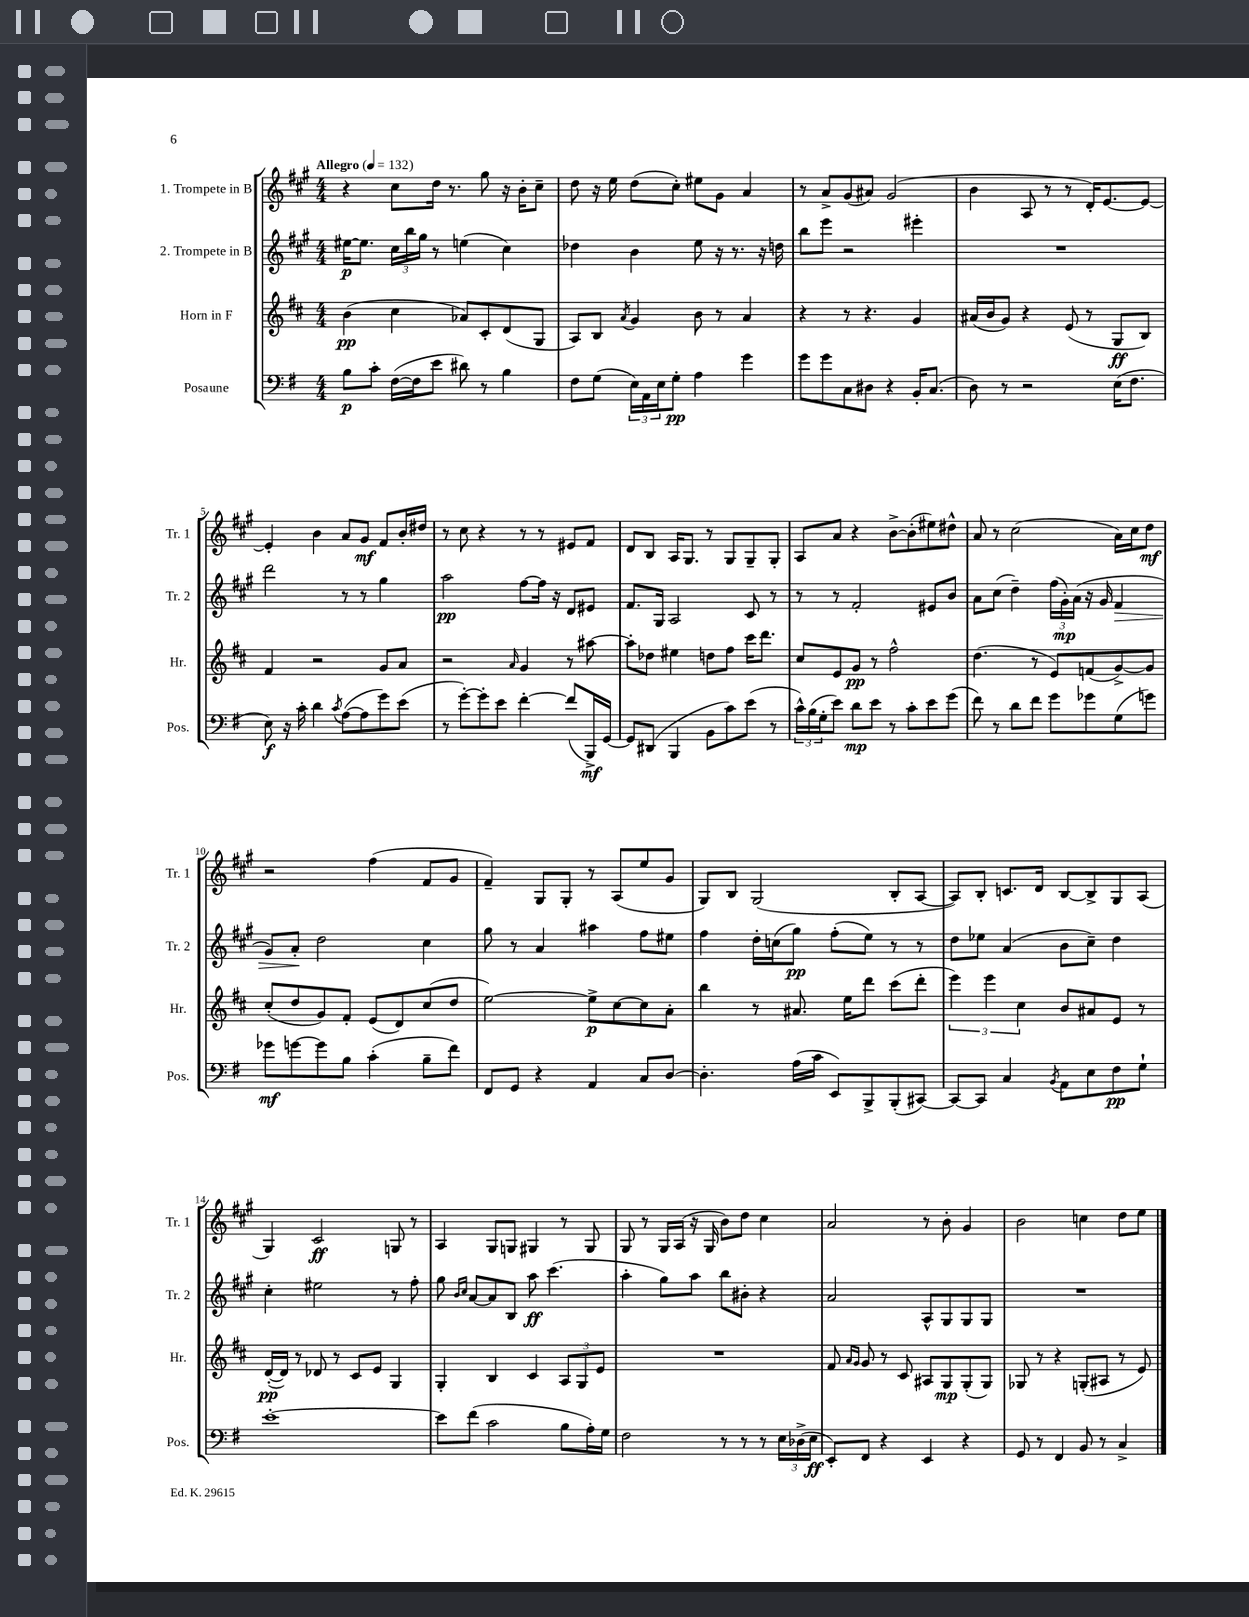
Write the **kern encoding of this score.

**kern	**dynam	**kern	**dynam	**kern	**dynam	**kern	**dynam
*part4	*part4	*part3	*part3	*part2	*part2	*part1	*part1
*staff4	*staff4	*staff3	*staff3	*staff2	*staff2	*staff1	*staff1
*I"Posaune	*	*I"Horn in F	*	*I"2. Trompete in B	*	*I"1. Trompete in B	*
*I'Pos.	*	*I'Hr.	*	*I'Tr. 2	*	*I'Tr. 1	*
*clefF4	*	*clefG2	*	*clefG2	*	*clefG2	*
*k[f#]	*	*k[f#c#]	*	*k[f#c#g#]	*	*k[f#c#g#]	*
*M4/4	*	*M4/4	*	*M4/4	*	*M4/4	*
*MM132	*	*MM132	*	*MM132	*	*MM132	*
=1	=1	=1	=1	=1	=1	=1	=1
!	!	!	!	!	!	!LO:TX:a:B:t=Allegro	!
8B\L	p	(4b\	pp	[16ee#X\KL	p	4r	.
.	.	.	.	8.ee#\J]	.	.	.
8c'\J	.	.	.	.	.	.	.
([16F#\LL	.	4cc#\	.	24cc#\LL	.	8cc#\L	.
.	.	.	.	24bb\	.	.	.
16F#\J]	.	.	.	.	.	.	.
.	.	.	.	24gg#\JJ	.	.	.
8e\J	.	.	.	8r	.	16dd\Jk	.
.	.	.	.	.	.	8.r	.
8d#X\)	.	8a-X/L)	.	(4een\	.	.	.
8r	.	8c#'/	.	.	.	8gg#\	.
4B\	.	(8d/	.	4cc#\)	.	16r	.
.	.	.	.	.	.	16b'\KL	.
.	.	8G/J	.	.	.	8cc#~\J	.
=2	=2	=2	=2	=2	=2	=2	=2
8F#\L	.	8A/L)	.	4dd-X\	.	8dd\	.
(8G\J	.	8B/J	.	.	.	16r	.
.	.	.	.	.	.	16ee\	.
.	.	8qa/	.	.	.	.	.
24E\LL)	.	4g/	.	4b\	.	(8dd\L	.
24AA\	.	.	.	.	.	.	.
24E\J	.	.	.	.	.	.	.
8G'\J	pp	.	.	.	.	8cc#'\J)	.
4A\	.	8b\	.	8ee\	.	8ee#X\L	.
.	.	8r	.	16r	.	8g#\J	.
.	.	.	.	8.r	.	.	.
4g\	.	4a/	.	.	.	4a/	.
.	.	.	.	16r	.	.	.
.	.	.	.	16ddn\	.	.	.
=3	=3	=3	=3	=3	=3	=3	=3
8g\L	.	4r	.	8bb\L	.	8r	.
8g\	.	.	.	8eee\J	.	8a^/L	.
8C\	.	8r	.	2r	.	(8g#/	.
8D#X\J	.	4.r	.	.	.	8a#X/J)	.
4r	.	.	.	.	.	(2g#/	.
16BB'/KL	.	4g/	.	4eee#X'\	.	.	.
(8.C/J	.	.	.	.	.	.	.
=4	=4	=4	=4	=4	=4	=4	=4
8D\)	.	(16a#X/LL	.	1r	.	4b\	.
.	.	16b/J	.	.	.	.	.
8r	.	8g/J)	.	.	.	.	.
2r	.	4r	.	.	.	8A/	.
.	.	.	.	.	.	8r	.
.	.	(8e/	.	.	.	8r	.
.	.	8r	.	.	.	16d'/KL)	.
.	.	.	.	.	.	[8.e/	.
(16E\KL	.	8G/L	ff	.	.	.	.
8.F#\J	.	.	.	.	.	.	.
.	.	8B/J)	.	.	.	8e/J_	.
!!LO:LB:g=z
=5	=5	=5	=5	=5	=5	=5	=5
8E\)	f	4f#/	.	2ddd\	.	4e'/]	.
16r	.	.	.	.	.	.	.
16c'\	.	.	.	.	.	.	.
4d\	.	2r	.	.	.	4b\	.
8qc/	.	.	.	.	.	.	.
([8A\L	.	.	.	8r	.	8a/L	.
8A\]	.	.	.	8r	.	8g#/J	mf
8g\)	.	8g/L	.	4gg#\	.	8f#/L	.
(8e\J	.	8a/J	.	.	.	16b'/L	.
.	.	.	.	.	.	16dd#X/JJ	.
=6	=6	=6	=6	=6	=6	=6	=6
8r	.	2r	.	2aa\	pp	8r	.
[8g'\L)	.	.	.	.	.	8cc#\	.
8g'\]	.	.	.	.	.	4r	.
8e\J	.	.	.	.	.	.	.
.	.	16qqa/	.	.	.	.	.
[4f#'\	.	4g/	.	[8ff#\L	.	8r	.
.	.	.	.	16ff#\Jk]	.	8r	.
.	.	.	.	16r	.	.	.
(8f#/L]	.	8r	.	8d/L	.	8e#X/L	.
16BBB^/L)	mf	[8aa#X\	.	8e#X/J	.	8f#/J	.
[16GG/JJ	.	.	.	.	.	.	.
=7	=7	=7	=7	=7	=7	=7	=7
8GG/L]	.	8aa#'\L]	.	8.f#/L	.	8d/L	.
(8DD#X/J	.	8dd-X\J	.	.	.	8B/J	.
.	.	.	.	16G#/Jk	.	.	.
4BBB/	.	4ee#X\	.	2A/	.	16A/KL	.
.	.	.	.	.	.	8.G#/J	.
8BB\L	.	8ddn\L	.	.	.	8r	.
8c\)	.	8ff#\J	.	.	.	8G#/L	.
(8e\J	.	16ccc#\KL	.	8c#/	.	8G#~/	.
.	.	8.ddd\J	.	.	.	.	.
8r	.	.	.	8r	.	8G#'/J	.
=8	=8	=8	=8	=8	=8	=8	=8
24c^^\LL)	.	8cc#/L	.	8r	.	8A/L	.
(24B\	.	.	.	.	.	.	.
24G'\J	.	.	.	.	.	.	.
8e\J)	.	8e/	.	8r	.	8a/J	.
8d\L	mp	8g/J	pp	2f#'/	.	4r	.
8e\J	.	8r	.	.	.	.	.
8r	.	2ff#^^\	.	.	.	[8b^\L	.
8c'\L	.	.	.	.	.	(8b'\]	.
8e\	.	.	.	8e#X/L	.	8ee#X\)	.
(8g\J	.	.	.	8b/J	.	8dd#X^^\J	.
=9	=9	=9	=9	=9	=9	=9	=9
8f#\)	.	(4.dd\	.	8a\L	.	8a/	.
8r	.	.	.	(8cc#\J	.	8r	.
8d\L	.	.	.	4dd~\)	.	(2cc#\	.
8f#\J	.	8r	.	.	.	.	.
8g\L	.	8e/L)	.	(24ff#\LL	.	.	.
.	.	.	.	24g#'\)	mp	.	.
.	.	.	.	(24a\JJ	.	.	.
8g-X\	.	(8fn/	.	16r	.	.	.
.	.	.	.	16g#/	.	.	.
!	!	!	!	!	!LO:HP:b	!	!
(8G\	.	[8g^/)	.	4f#/	>	16a\LL)	.
.	.	.	.	.	.	16cc#\J	.
8gn\J)	.	8g/J]	.	.	.	8dd\J	mf
!!LO:LB:g=z
=10	=10	=10	=10	=10	=10	=10	=10
8g-X\L	mf	(8cc#'/L	.	8g#/L)	.	2r	.
[8gn\	.	8dd/	.	8a'/J	.	.	.
8g\]	.	8g/)	.	2dd\	]	.	.
8B\J	.	8f#'/J	.	.	.	.	.
(4c'\	.	(8e/L	.	.	.	(4ff#\	.
.	.	8d/)	.	.	.	.	.
8B~\L	.	(8cc#/	.	4cc#\	.	8f#/L	.
8f#\J)	.	8dd/J	.	.	.	8g#/J	.
=11	=11	=11	=11	=11	=11	=11	=11
8FF#/L	.	[2ee\)	.	8gg#\	.	4f#~/)	.
8GG/J	.	.	.	8r	.	.	.
4r	.	.	.	4a/	.	8G#/L	.
.	.	.	.	.	.	8G#'/J	.
4AA/	.	8ee^\L]	p	4aa#X\	.	8r	.
.	.	[8cc#\	.	.	.	(8A/L	.
8C/L	.	8cc#\]	.	8ff#\L	.	8ee/	.
[8D/J	.	8a'\J	.	8ee#X\J	.	8g#/J	.
=12	=12	=12	=12	=12	=12	=12	=12
4.D'\]	.	4bb\	.	4ff#\	.	8G#/L)	.
.	.	.	.	.	.	8B/J	.
.	.	8r	.	16dd'\LL	.	(2G#/	.
.	.	.	.	(16ccn\J	.	.	.
(16A\LL	.	8.a#X/	.	8gg#\J)	pp	.	.
16c\JJ	.	.	.	.	.	.	.
8EE/L)	.	.	.	(8ff#'\L	.	.	.
.	.	16ee\KL	.	.	.	.	.
8BBB^/	.	8ddd\J	.	8ee\J)	.	.	.
(8BBB'/	.	(8ccc#\L	.	8r	.	8B'/L	.
[8CC#X/J)	.	8ddd'\J	.	8r	.	[8A/J	.
=13	=13	=13	=13	=13	=13	=13	=13
8CC#/L_	.	6eee\)	.	8dd\L	.	8A/L])	.
8CC#/J]	.	.	.	8ee-X\J	.	8B'/J	.
.	.	6eee\	.	.	.	.	.
4C/	.	.	.	(4a/	.	8.cn/L	.
.	.	6cc#\	.	.	.	.	.
.	.	.	.	.	.	16d/Jk	.
8qBB/	.	.	.	.	.	.	.
8AA\L	.	8b/L	.	8b\L	.	[8B/L	.
8E\	.	8a#X/	.	8cc#~\J)	.	8B^/]	.
8F#\	pp	8e/J	.	4dd\	.	8G#/	.
8G`\J	.	8r	.	.	.	(8A/J	.
!!LO:LB:g=z
=14	=14	=14	=14	=14	=14	=14	=14
[1e'	.	([16d'/LL	pp	4cc#'\	.	4G#/)	.
.	.	16d/JJ])	.	.	.	.	.
.	.	8r	.	.	.	.	.
.	.	8d-X/	.	2ee#X\	.	2c#/	ff
.	.	8r	.	.	.	.	.
.	.	8c#/L	.	.	.	.	.
.	.	8e/J	.	.	.	.	.
.	.	4G/	.	8r	.	8Gn/	.
.	.	.	.	8ff#'\	.	8r	.
=15	=15	=15	=15	=15	=15	=15	=15
8e\L]	.	4G'/	.	8gg#\	.	4A/	.
.	.	.	.	16qqb/LL	.	.	.
.	.	.	.	16qqcc#/JJ	.	.	.
(8f#\J	.	.	.	[8a/L	.	.	.
2c\	.	4B/	.	8a/]	.	8G#/L	.
.	.	.	.	8B/J	.	8Gn/J	.
.	.	4c#/	.	8aa\	ff	4G#X/	.
.	.	.	.	(4.ccc#\	.	.	.
8B\L	.	12A/L	.	.	.	8r	.
.	.	12G/	.	.	.	.	.
16A'\L)	.	.	.	.	.	8G#/	.
.	.	12e/J	.	.	.	.	.
16G\JJ	.	.	.	.	.	.	.
=16	=16	=16	=16	=16	=16	=16	=16
2F#\	.	1r	.	4aa'\	.	8G#/	.
.	.	.	.	.	.	8r	.
.	.	.	.	8gg#\L)	.	16G#/LL	.
.	.	.	.	.	.	(16A/JJ	.
.	.	.	.	8aa\J	.	16r	.
.	.	.	.	.	.	16G#/	.
8r	.	.	.	8bb\L	.	8b\L)	.
8r	.	.	.	8b#X'\J	.	8dd\J	.
8r	.	.	.	4r	.	4cc#\	.
24E\LL	.	.	.	.	.	.	.
(24D-X^\	.	.	.	.	.	.	.
24E\JJ	ff	.	.	.	.	.	.
=17	=17	=17	=17	=17	=17	=17	=17
8EE'/L)	.	8f#/	.	2a/	.	2a/	.
.	.	16qqa/LL	.	.	.	.	.
.	.	16qqg/JJ	.	.	.	.	.
8FF#/J	.	8g/	.	.	.	.	.
4r	.	8r	.	.	.	.	.
.	.	8c#/	.	.	.	.	.
4EE/	.	8A#X/L	.	8A^^/L	.	8r	.
.	.	8G/	mp	8G#/	.	8b'\	.
4r	.	(8G'/	.	8G#/	.	4g#/	.
.	.	8G/J)	.	8G#/J	.	.	.
=18	=18	=18	=18	=18	=18	=18	=18
8GG/	.	8G-X/	.	1r	.	2b\	.
8r	.	8r	.	.	.	.	.
4FF#/	.	4r	.	.	.	.	.
8BB/	.	(8Gn'/L	.	.	.	4ccn\	.
8r	.	8A#X/J	.	.	.	.	.
4C^/	.	8r	.	.	.	8dd\L	.
.	.	8e/)	.	.	.	8ee\J	.
==	==	==	==	==	==	==	==
*-	*-	*-	*-	*-	*-	*-	*-
